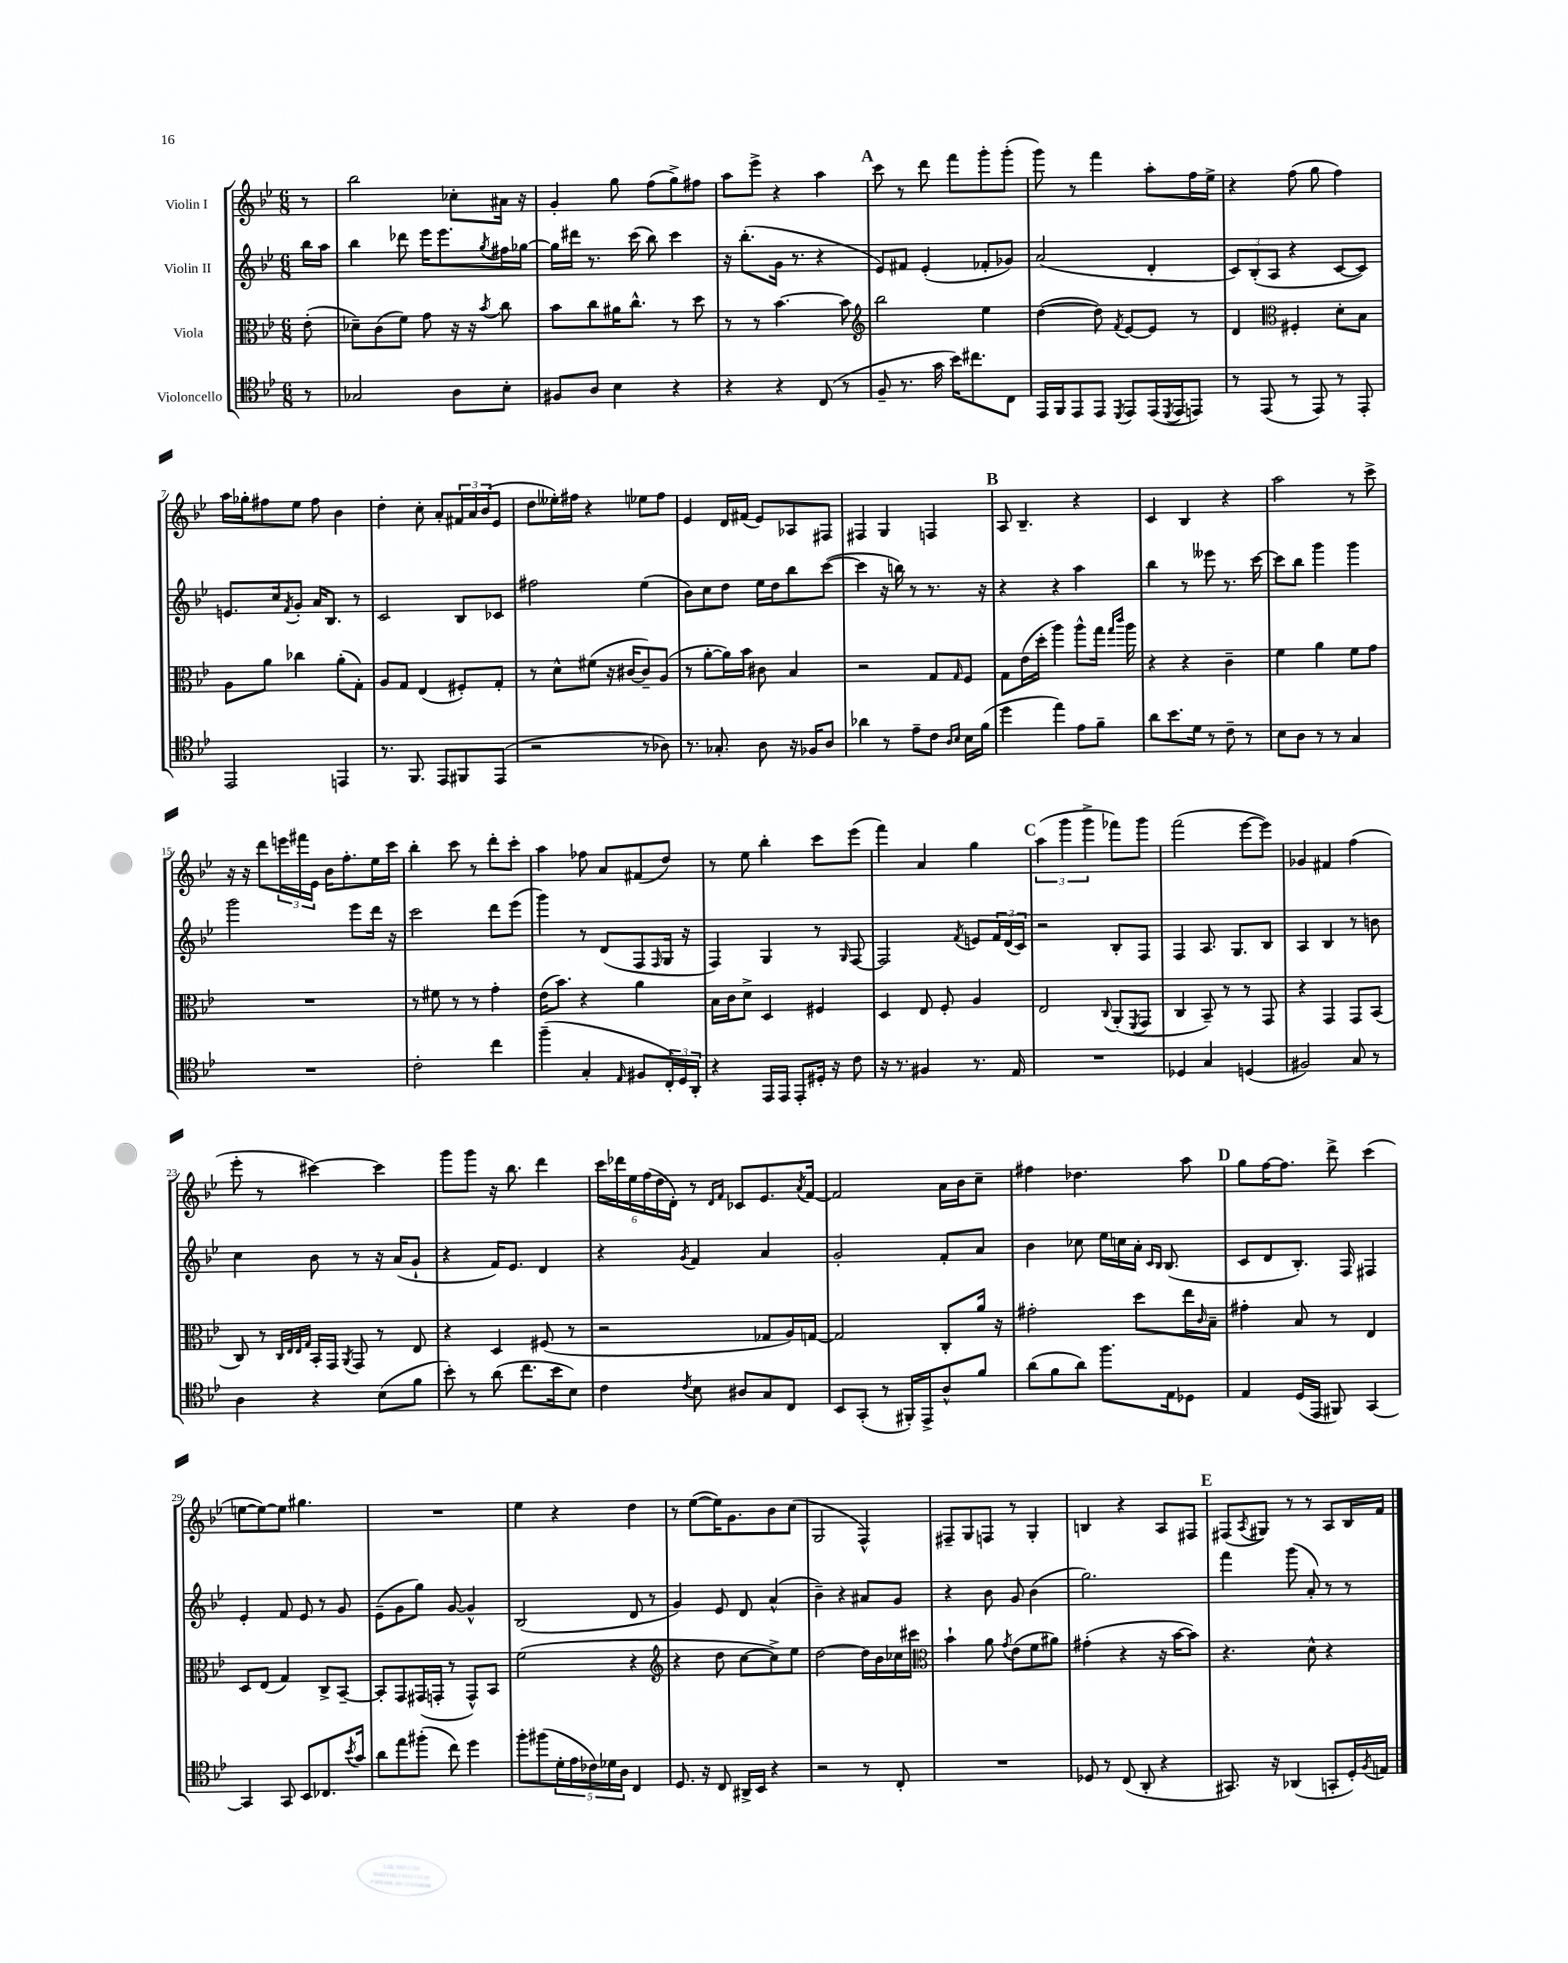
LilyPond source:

<<
\new StaffGroup <<
\new Staff = "s0" \with { instrumentName = "Violin I" } {
    \clef treble \key bes \major \numericTimeSignature \time 6/8 \partial 8
    r8 |
    bes''2 ces''8-. ais'16 r16 |
    g'4-. g''8 f''8( g''8->) fis''8 |
    a''8 ees'''8-> r4 a''4 |
    \mark \markup { \bold "A" } c'''8 r8 d'''8 f'''8 g'''8-. g'''8-.( |
    g'''8) r8 f'''4 a''8-. f''16 ees''16-> |
    r4 f''8( g''8 f''4) |
    a''16 ges''16-. fis''8 ees''8 fis''8 bes'4 |
    d''4-. c''8-. a'8-. \tuplet 3/2 { fis'16 a'16 bes'16( } ees'8 |
    d''8 eeses''16-.) fis''16 r4 ees''8 fis''8 |
    ees'4 d'16 fis'16( ees'8) aes8 fis8 |
    fis4 g4 f4 |
    \mark \markup { \bold "B" } a8 bes4.-- r4 |
    c'4 bes4 r4 |
    a''2 r8 c'''8-> |
    r16 r16 d'''8 \tuplet 3/2 { e'''16 fis'''16 ees'16 } bes'16 f''8.-. ees''16 c'''16 |
    bes''4-. c'''8 r8 d'''8-. c'''8-. |
    a''4 fes''8 a'8 fis'8( d''8) |
    r8 ees''8 bes''4-. c'''8 ees'''8( |
    f'''4) a'4 g''4 |
    \mark \markup { \bold "C" } \tuplet 3/2 { a''4( g'''4 g'''4-> } fes'''8) g'''8 |
    f'''2( ees'''8~ ees'''8) |
    ges'4 fis'4 f''4( |
    ees'''8-. r8 cis'''4~) cis'''4 |
    g'''8 g'''8 r16 bes''8. d'''4 |
    \tuplet 6/4 { c'''16 des'''16 ees''16 f''16( d''16 d'16-.) } r8 \grace { d'16 f'16 } ces'8 ees'8. \acciaccatura { a'8 } f'16~ |
    f'2 a'16 bes'16 c''8-- |
    fis''4 des''4. a''8 |
    \mark \markup { \bold "D" } g''8 f''16~ f''8. d'''8-> c'''4( |
    e''8~ e''8~) e''8 gis''4. |
    R2. |
    ees''4 r4 d''4 |
    r8 ees''8~( ees''16) g'8. bes'8 c''8( |
    g2 f4-^) |
    fis8-- g8 f8 r8 g4-. |
    b4 r4 a8 fis8 |
    \mark \markup { \bold "E" } fis8( \acciaccatura { a8 } gis8) r8 r8 a8 bes16 f'16 \bar "|." |
}
\new Staff = "s1" \with { instrumentName = "Violin II" } {
    \clef treble \key bes \major \numericTimeSignature \time 6/8 \partial 8
    bes''16 a''16 |
    bes''4 des'''8 ees'''16 ees'''8. \acciaccatura { g''8 } fis''16 ges''16~ |
    ges''16 dis'''16 r8. c'''16( bes''8) c'''4 |
    r16 bes''8.-.( g'16 r8. r4 |
    \mark \markup { \bold "A" } ees'8) fis'8 ees'4-.( fes'8-. ges'8) |
    a'2( d'4-. |
    \tuplet 3/2 { c'8) bes8-.( a8 } r4 c'8~ c'8) |
    e'8. c''16 \acciaccatura { f'8 } g'8-. a'16 bes8. r8 |
    c'2 bes8 ces'8 |
    fis''2 ees''4( |
    bes'8) c''8 d''8 ees''16 d''16 bes''8 c'''8~( |
    c'''4 r16 b''16) r8 r8. r16 |
    \mark \markup { \bold "B" } r4 r4 a''4 |
    bes''4 r8 eeses'''8 r8. c'''16~ |
    c'''8 bes''8 g'''4 g'''4 |
    g'''2 ees'''8 d'''16 r16 |
    c'''2 d'''8 ees'''8( |
    g'''4) r8 d'8( f8 \grace { f16 } g16 r16 |
    f4) g4 r8 \grace { g16 } f8~ |
    f2 \acciaccatura { f'8 } e'8 \tuplet 3/2 { f'16 d'16( c'16) } |
    \mark \markup { \bold "C" } r2 bes8-. f8 |
    f4 a8. g8. bes8 |
    a4 bes4 r8 b'8 |
    c''4 bes'8 r8 r16 a'16( g'8-! |
    r4 f'16) ees'8. d'4 |
    r4 \acciaccatura { g'8 } f'4 a'4 |
    g'2-. f'8-. a'8 |
    bes'4 ces''8 ees''16 c''16 a'16-. \grace { c'16 bes16 } bes8.( |
    \mark \markup { \bold "D" } c'8 d'8 bes8.-.) f16 fis4 |
    ees'4-. f'8 ees'8 r8 g'8 |
    ees'8--( g'8 g''8) g'8~ g'4-^ |
    bes2( d'8 r8 |
    g'4) ees'8 d'8 a'4-^( |
    bes'4--) r4 ais'8 g'8 |
    r4 bes'8 g'8 bes'4( |
    g''2.) |
    \mark \markup { \bold "E" } f'''4 g'''8( a'8-.) r8 r8 \bar "|." |
}
\new Staff = "s2" \with { instrumentName = "Viola" } {
    \clef alto \key bes \major \numericTimeSignature \time 6/8 \partial 8
    ees'8-.( |
    des'8--) c'8( f'8) g'8 r16 r16 \acciaccatura { bes'8 } c''8 |
    bes'8 c''8 ais'16 c''8.-^ r8 d''8 |
    r8 r8 bes'4.~ bes'8 |
    \mark \markup { \bold "A" } \clef treble bes''2 ees''4 |
    d''4~( d''8) \acciaccatura { f'8 } ees'8~ ees'8 r8 |
    d'4 \clef alto fis4-. d'8-. bes8 |
    a8 a'8 ces''4 a'8-.( g8-.) |
    a8 g8 ees4( fis8-.) g8-. |
    r8 d'8-^ fis'8( r16 cis'16~ cis'8--) a8( |
    r8 a'8~-. a'16) bes'16 cis'8 bes4 |
    r2 g8 \grace { g16 } f8 |
    \mark \markup { \bold "B" } g8 ees'16( d''16-. a''4) a''8-^ g''16 \grace { g''16 c'''16 } a''16 |
    r4 r4 c'4-- |
    f'4 a'4 f'8 g'8 |
    R2. |
    r8 fis'8 r8 r8 g'4-. |
    ees'16( bes'8.) r4 a'4 |
    bes16 c'16 d'8-> d4 fis4 |
    d4 ees8 f8-. a4 |
    \mark \markup { \bold "C" } ees2 \appoggiatura { c8 } a,8-.( \acciaccatura { f,8 } g,8 |
    c4 bes,8--) r8 r8 g,8 |
    r4 g,4 g,8 bes,8( |
    c8) r8 \grace { c32 ees32 ees32 g32 } bes,16-. g,16 \acciaccatura { a,8 } g,8 r8 ees8 |
    r4 d4 fis8( r8 |
    r2 ges8 a16) g16~ |
    g2 c8-. a'16 r16 |
    gis'2-. d''8 ees''16 \grace { c'16 } bes16-- |
    \mark \markup { \bold "D" } gis'4-. bes8 r8 ees4 |
    d8 ees8( g4) c8-> bes,8~-- |
    bes,8-. g,8 gis,16( g,16-. r8 g,8-^) bes,8 |
    f'2( r4 |
    \clef treble r4 d''8 c''8~ c''8->) ees''8 |
    d''2~ d''16 bes'16 ces''16 cis'''16 |
    \clef alto bes'4-! a'8 \acciaccatura { g'8 } ees'8( f'8 ais'8) |
    gis'4-.( r4 r16 bes'16~ bes'8) |
    \mark \markup { \bold "E" } r4. d'8-^ r4 \bar "|." |
}
\new Staff = "s3" \with { instrumentName = "Violoncello" } {
    \clef tenor \key bes \major \numericTimeSignature \time 6/8 \partial 8
    r8 |
    ges2 a8 bes8-. |
    fis8 a8 bes4 r4 |
    r4 r4 c8( r8 |
    \mark \markup { \bold "A" } f8-- r8. g'16 bes'16) cis''8. c8 |
    ees,16 f,16 ees,8 ees,8 \acciaccatura { d,8 } ees,8 ees,16( \acciaccatura { d,8 } ees,16 e,8) |
    r8 ees,8( r8 ees,8) r8 ees,8-. |
    ees,2 e,4 |
    r8. f,8. ees,8 fis,8 ees,8( |
    r2 r8 aes8) |
    r8. ges8.-. a8 r16 fes16 a8 |
    aes'4 r8 ees'8-- c'8 \grace { a16 bes16 } bes16 f'16( |
    \mark \markup { \bold "B" } d''4 ees''4) ees'8 f'8-- |
    a'8 bes'8. d'16 r8 c'8-- r8 |
    bes8 a8 r8 r8 g4 |
    R2. |
    c'2-. c''4 |
    f''4--( g4-. \grace { ees16 } fis8 \tuplet 3/2 { c16-.) d16 a,16-. } |
    r4 ees,16 ees,16 ees,8-. dis16-. r16 c'8 |
    r16 r8. fis4 r8. ees16 |
    \mark \markup { \bold "C" } R2. |
    des4 g4 d4( |
    fis2) g8 r8 |
    a4 r4 bes8( f'8 |
    bes'8-.) r8 a'8( c''8. bes'16 bes8) |
    c'4 \acciaccatura { c'8 } bes8 ais8 g8 c8 |
    bes,8 g,8-.( r8 fis,16-.) ees,16-> a8-^ f'8 |
    a'8( f'8 a'8) f''8. ees16 des8 |
    \mark \markup { \bold "D" } ees4 d16( ees,16 fis,8) g,4~ |
    g,4 g,8 bes,8 ces8. \acciaccatura { bes'8 } g'16 |
    a'8 ees''8 fis''8-.( c''8) d''4 |
    f''8-. fis''8( \tuplet 5/4 { d'16-. ees'16 ces'16) des'16 a16 } c4 |
    d8. r16 c8 ais,16-> bes,16 r4 |
    r2 r8 c8-. |
    R2. |
    des8 r8 c8( a,8-. r4 |
    \mark \markup { \bold "E" } gis,8.) r16 aes,4( g,8-. d16-.) \acciaccatura { f8 } e16 \bar "|." |
}
>>
>>
